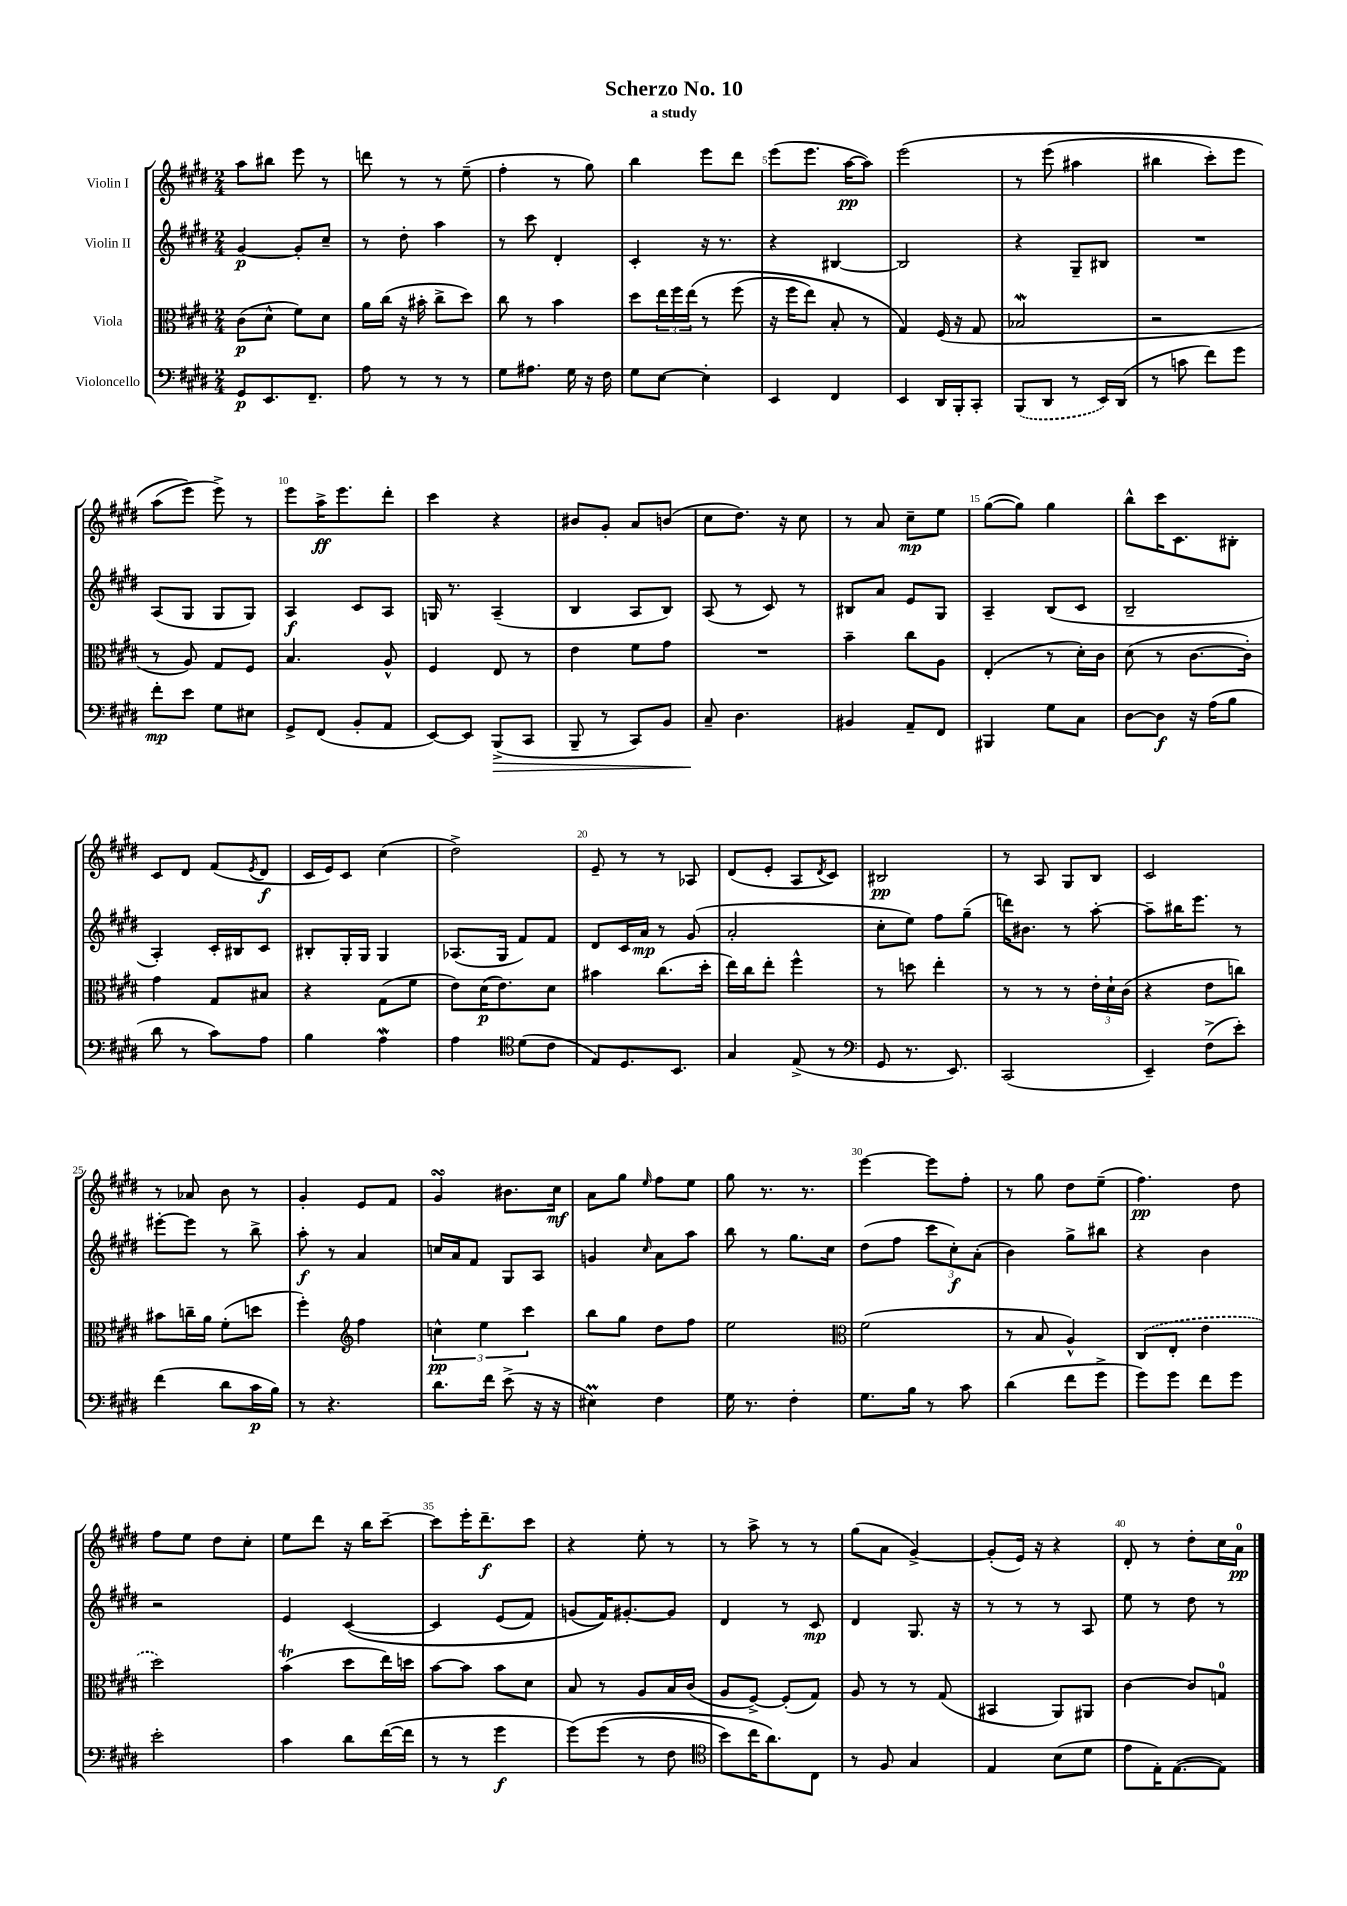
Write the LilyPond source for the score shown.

\header { title = "Scherzo No. 10" subtitle = "a study" }
<<
\new StaffGroup <<
\new Staff = "s0" \with { instrumentName = "Violin I" } {
    \clef treble \key e \major \numericTimeSignature \time 2/4
    a''8 bis''8 e'''8 r8 |
    d'''8 r8 r8 e''8--( |
    fis''4-. r8 gis''8) |
    b''4 e'''8 dis'''8 |
    e'''8( e'''8. a''16~\pp a''8) |
    e'''2\( |
    r8 e'''8( ais''4 |
    bis''4 cis'''8-.) e'''8 |
    a''8( e'''8\) e'''8->) r8 |
    e'''8 a''16->\ff e'''8. dis'''8-. |
    cis'''4 r4 |
    bis'8 gis'8-. a'8 b'8( |
    cis''8 dis''8.) r16 cis''8 |
    r8 a'8 cis''8--\mp e''8 |
    gis''8~( gis''8) gis''4 |
    b''8-^ cis'''16 cis'8. bis8-. |
    cis'8 dis'8 fis'8( \acciaccatura { e'8 } dis'8\f |
    cis'16 e'16) cis'8 cis''4( |
    dis''2->) |
    e'8-- r8 r8 aes8 |
    dis'8( e'8-. a8 \acciaccatura { dis'8 } cis'8) |
    bis2\pp |
    r8 a8 gis8 b8 |
    cis'2 |
    r8 aes'8 b'8 r8 |
    gis'4-. e'8 fis'8 |
    gis'4\turn bis'8. cis''16\mf |
    a'8 gis''8 \grace { e''16 } fis''8 e''8 |
    gis''8 r8. r8. |
    e'''4~ e'''8 fis''8-. |
    r8 gis''8 dis''8 e''8--( |
    fis''4.\pp) dis''8 |
    fis''8 e''8 dis''8 cis''8-. |
    e''8 dis'''8 r16 b''16 cis'''8~-- |
    cis'''8 e'''16-. dis'''8.--\f cis'''8 |
    r4 e''8-. r8 |
    r8 a''8-> r8 r8 |
    gis''8( a'8 gis'4~->) |
    gis'8-.( e'16) r16 r4 |
    dis'8-. r8 dis''8-. cis''16 a'16-0\pp \bar "|." |
}
\new Staff = "s1" \with { instrumentName = "Violin II" } {
    \clef treble \key e \major \numericTimeSignature \time 2/4
    gis'4~\p gis'8-. cis''8-- |
    r8 dis''8-. a''4 |
    r8 cis'''8 dis'4-. |
    cis'4-. r16 r8. |
    r4 bis4~ |
    bis2 |
    r4 gis8-- bis8 |
    R2 |
    a8( gis8 gis8 gis8) |
    a4\f cis'8 a8 |
    g16 r8. a4--( |
    b4 a8 b8) |
    a8( r8 cis'8) r8 |
    bis8 a'8 e'8 gis8 |
    a4-- b8( cis'8 |
    b2-- |
    a4-.) cis'16-. bis16 cis'8 |
    bis8-. gis16-. gis16 gis4 |
    aes8.( gis16 fis'8) fis'8 |
    dis'8 cis'16 a'16\mp r8 gis'8( |
    a'2-. |
    cis''8-. e''8) fis''8 gis''8--( |
    d'''16) bis'8. r8 a''8~-. |
    a''8-- bis''16 e'''8. r8 |
    eis'''8~-. eis'''8 r8 b''8-> |
    a''8-.\f r8 a'4 |
    c''16 a'16 fis'8 gis8 a8 |
    g'4 \grace { cis''16 } a'8 a''8 |
    b''8 r8 gis''8. cis''16 |
    dis''8( fis''8 \tuplet 3/2 { cis'''8 cis''8-.\f) a'8-.( } |
    b'4) gis''8-> bis''8 |
    r4 b'4 |
    r2 |
    e'4 cis'4~\( |
    cis'4 e'8( fis'8) |
    g'8( fis'16)\) gis'8.~-. gis'8 |
    dis'4 r8 cis'8\mp |
    dis'4 gis8. r16 |
    r8 r8 r8 a8 |
    e''8 r8 dis''8 r8 \bar "|." |
}
\new Staff = "s2" \with { instrumentName = "Viola" } {
    \clef alto \key e \major \numericTimeSignature \time 2/4
    cis'8\p( dis'8-^ fis'8) dis'8 |
    a'16 cis''16( r16 bis'16-. cis''8-> dis''8) |
    cis''8 r8 b'4 |
    dis''8 \tuplet 3/2 { e''16 fis''16 e''16\( } r8 fis''8( |
    r16 fis''16 e''8) b8-. r8 |
    gis4\) fis16( r16 gis8 |
    bes2\mordent |
    r2 |
    r8 a8) gis8 fis8 |
    b4. a8-^ |
    fis4 e8 r8 |
    e'4 fis'8 gis'8 |
    R2 |
    b'4-- cis''8 a8 |
    e4-.( r8 dis'16-.) cis'16 |
    dis'8( r8 cis'8.~ cis'16-.) |
    gis'4 gis8 bis8 |
    r4 gis8( fis'8 |
    e'8) dis'16\p( e'8.) dis'8 |
    bis'4 cis''8.( dis''16-. |
    e''16) cis''16 e''8-. fis''4-^ |
    r8 d''8 e''4-. |
    r8 r8 r8 \tuplet 3/2 { e'16-. dis'16-! cis'16( } |
    r4 e'8 c''8) |
    bis'8 c''16-- a'16 fis'8-.( d''8 |
    fis''4-.) \clef treble fis''4 |
    \tuplet 3/2 { c''4-^\pp e''4 cis'''4 } |
    b''8 gis''8 dis''8 fis''8 |
    e''2 |
    \clef alto fis'2( |
    r8 b8 a4-^) |
    \once \slurDashed cis8( e8-. e'4 |
    dis''2) |
    b'4\trill( dis''8 e''16) d''16 |
    b'8~ b'8 b'8 dis'8 |
    b8 r8 a8 b16 cis'16( |
    a8 fis8~->) fis8-.( gis8) |
    a8 r8 r8 gis8( |
    bis,4 a,8) ais,8 |
    cis'4~ cis'8 g8-0 \bar "|." |
}
\new Staff = "s3" \with { instrumentName = "Violoncello" } {
    \clef bass \key e \major \numericTimeSignature \time 2/4
    gis,8\p e,8. fis,8.-- |
    a8 r8 r8 r8 |
    gis8 ais8. gis16 r16 fis16 |
    gis8 e8~ e4-. |
    e,4 fis,4 |
    e,4 dis,16 b,,16-. cis,8-. |
    \once \slurDashed b,,8( dis,8 r8 e,16) dis,16( |
    r8 c'8 fis'8) gis'8 |
    fis'8-.\mp e'8 gis8 eis8 |
    gis,8-> fis,8( b,8-. a,8 |
    e,8~) e,8 b,,8->\>( cis,8 |
    b,,8-- r8 cis,8) b,8 |
    cis8--\! dis4. |
    bis,4 a,8-- fis,8 |
    bis,,4 gis8 cis8 |
    dis8~ dis8\f r16 a16( b8 |
    dis'8 r8 cis'8) a8 |
    b4 a4\mordent |
    a4 \clef tenor dis'8( cis'8 |
    e8) dis8. b,8. |
    gis4 e8->( r8 |
    \clef bass gis,8 r8. e,8.) |
    cis,2( |
    e,4--) fis8->( e'8-.) |
    fis'4( dis'8 cis'16\p b16) |
    r8 r4. |
    dis'8. fis'16 e'8->( r16 r16 |
    eis4\prall) fis4 |
    gis16 r8. fis4-. |
    gis8. b16 r8 cis'8 |
    dis'4( fis'8 gis'8-> |
    gis'8) gis'8 fis'8 gis'8 |
    e'2-. |
    cis'4 dis'8 fis'16~( fis'16 |
    r8 r8 gis'4\f |
    gis'8)\( gis'8( r8 fis8 |
    \clef tenor b'8) cis''16 a'8.\) cis8 |
    r8 fis8 gis4 |
    e4 b8( dis'8 |
    e'8 e16-.) e8.~( e8) \bar "|." |
}
>>
>>
\layout { \context { \Score \override BarNumber.break-visibility = ##(#f #t #t) barNumberVisibility = #(every-nth-bar-number-visible 5) } }
